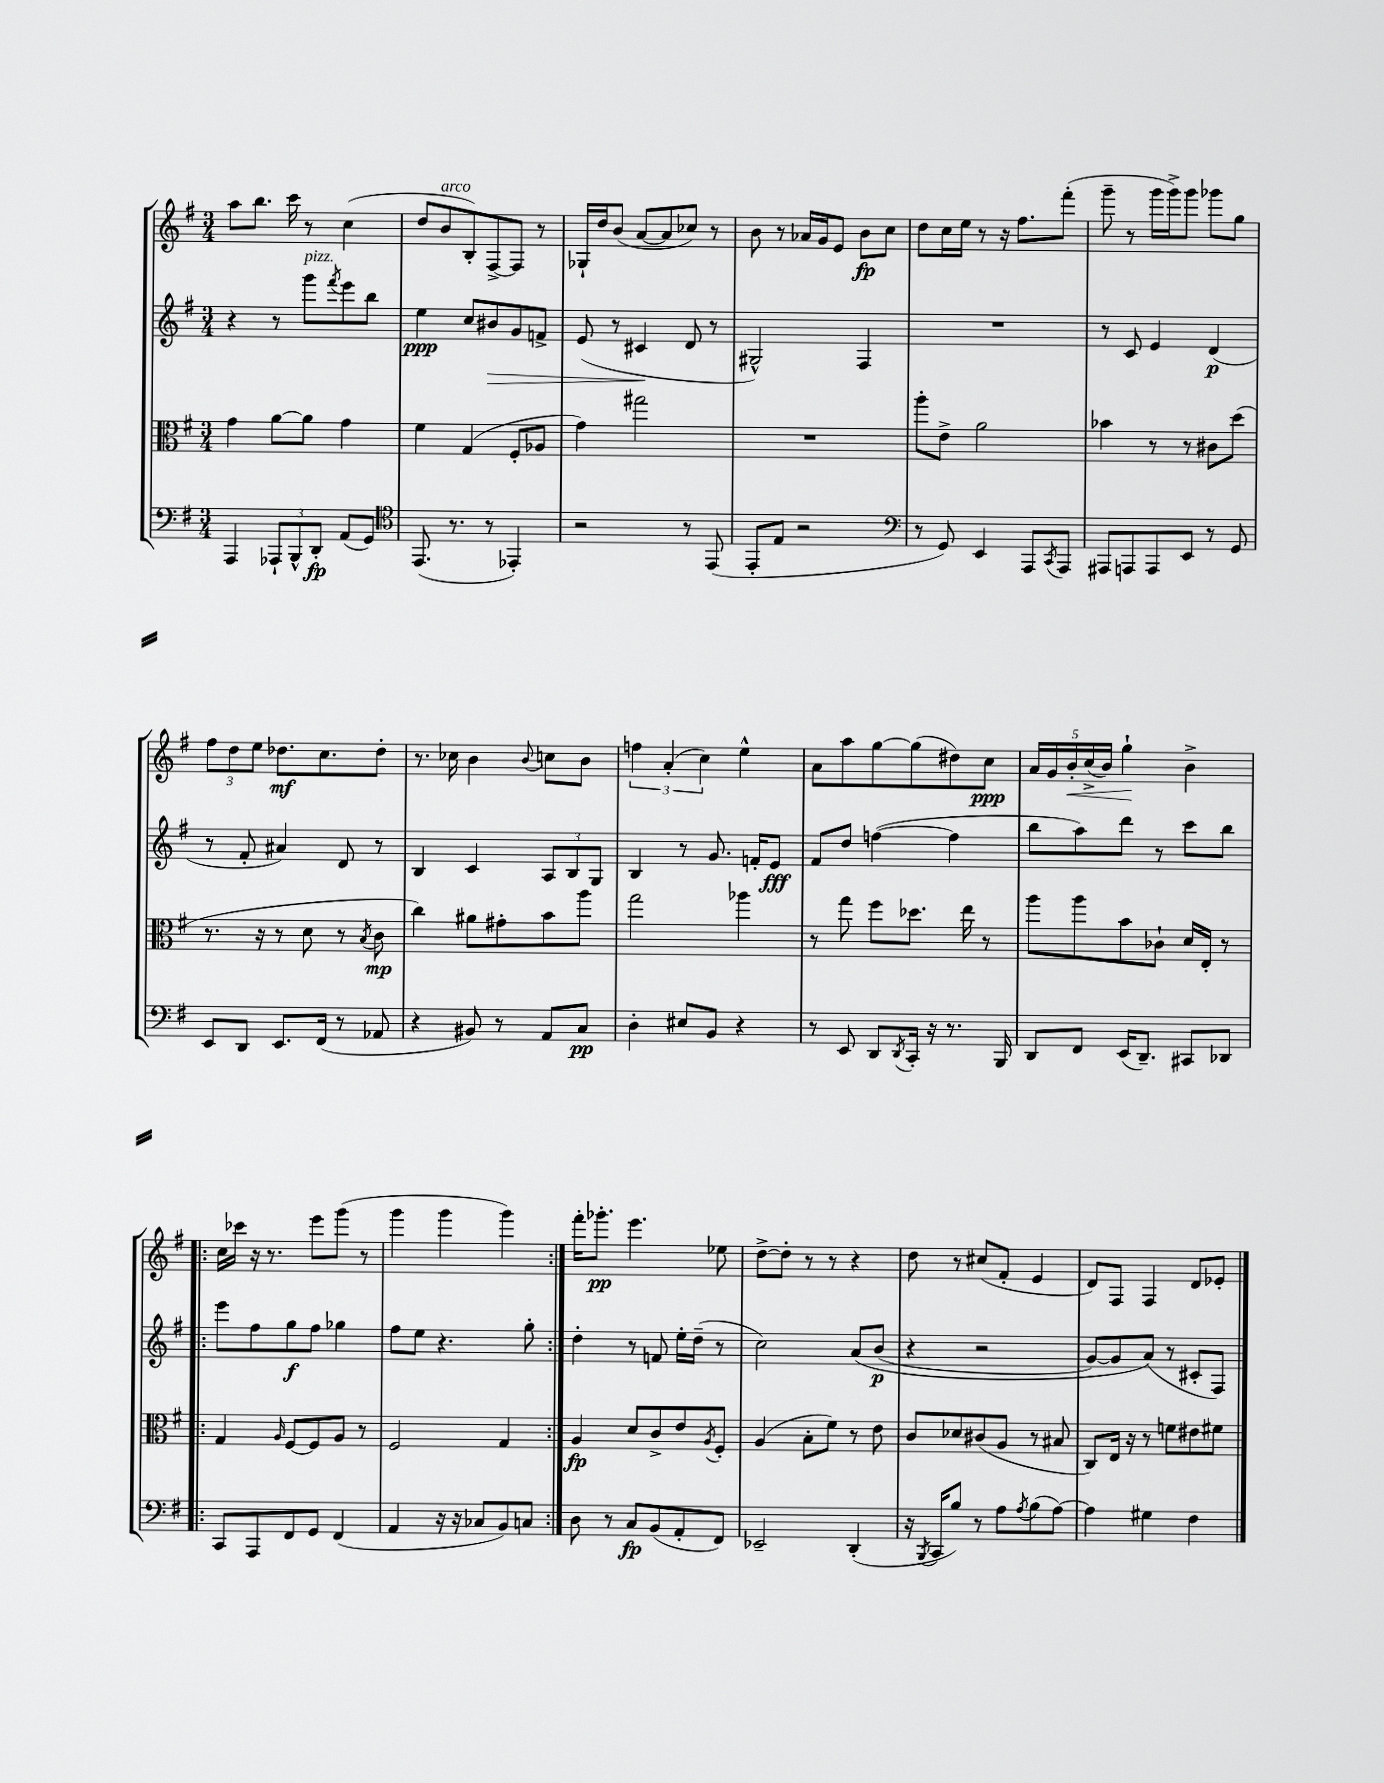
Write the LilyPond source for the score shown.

<<
\new StaffGroup <<
\new Staff = "s0" {
    \clef treble \key g \major \numericTimeSignature \time 3/4
    a''8 b''8. c'''16 r8 c''4( |
    d''8 b'8^\markup { \italic "arco" } b8-.) fis8~-> fis8 r8 |
    ges16-! d''16 b'8( a'8~ a'8 ces''8) r8 |
    b'8 r8 aes'16 g'16 e'8 b'8\fp c''8 |
    d''8 c''16 e''16 r8 r16 fis''8. fis'''8-.( |
    g'''8-- r8 g'''16 g'''16->) g'''8 ges'''8 g''8 |
    \tuplet 3/2 { fis''8 d''8 e''8 } des''8.\mf c''8. des''8-. |
    r8. ces''16 b'4 \appoggiatura { b'8 } c''8 b'8 |
    \tuplet 3/2 { f''4 a'4-.( c''4) } e''4-^ |
    a'8 a''8 g''8~ g''8( dis''8) c''8\ppp |
    \tuplet 5/4 { a'16 g'16 b'16-.\< c''16->( b'16) } g''4-!\! b'4-> |
    \repeat volta 2 { c''16 ces'''16 r16 r8. e'''8 g'''8( r8 |
    g'''4 g'''4 g'''4) | }
    fis'''16-. ges'''8.-.\pp e'''4. ees''8 |
    d''8~-> d''8-. r8 r8 r4 |
    d''8 r8 cis''8( fis'8-. e'4 |
    d'8) fis8 fis4 d'8 ees'8-. \bar "|." |
}
\new Staff = "s1" {
    \clef treble \key g \major \numericTimeSignature \time 3/4
    r4 r8 g'''8^\markup { \italic "pizz." } \acciaccatura { fis'''8 } e'''8 b''8 |
    e''4\ppp c''8 bis'8\> g'8 f'8-> |
    e'8( r8 cis'4\! d'8 r8 |
    gis2-^) fis4 |
    R2. |
    r8 c'8 e'4 d'4\p( |
    r8 fis'8-. ais'4) d'8 r8 |
    b4 c'4 \tuplet 3/2 { a8 b8 g8 } |
    b4 r8 g'8. f'16-. e'8\fff |
    fis'8 d''8 f''4~( f''4 |
    b''8 a''8) d'''8 r8 c'''8 b''8 |
    \repeat volta 2 { e'''8 fis''8 g''8\f fis''8 ges''4 |
    fis''8 e''8 r4. g''8-. | }
    d''4-. r8 f'8 e''16-. d''16--( r8 |
    c''2) a'8\( b'8\p( |
    r4 r2 |
    g'8~) g'8 a'8(\) r8 cis'8-. fis8) \bar "|." |
}
\new Staff = "s2" {
    \clef alto \key g \major \numericTimeSignature \time 3/4
    g'4 a'8~ a'8 g'4 |
    fis'4 g4( fis8-. aes8 |
    g'4) gis''2 |
    R2. |
    a''8-. e'8-> a'2 |
    bes'4 r8 r8 cis'8 d''8( |
    r8. r16 r8 d'8 r8 \acciaccatura { b8 } c'8\mp |
    c''4) ais'8 gis'8-. b'8 a''8 |
    g''2 aes''4 |
    r8 g''8 fis''8 des''8. e''16 r8 |
    a''8 a''8 b'8 ces'8-! d'16 e16-. r8 |
    \repeat volta 2 { g4 \grace { a16 } fis8~ fis8 a8 r8 |
    fis2 g4 | }
    a4\fp d'8 c'8-> e'8 \acciaccatura { a8 } fis8-. |
    a4( b8-. fis'8) r8 e'8 |
    c'8 des'8 cis'8( a8 r8 bis8 |
    c8) e16 r16 r8 f'8 eis'8 fis'8 \bar "|." |
}
\new Staff = "s3" {
    \clef bass \key g \major \numericTimeSignature \time 3/4
    a,,4 \tuplet 3/2 { aes,,8-! b,,8-^ d,8-.\fp } a,8( g,8) |
    \clef tenor e,8.( r8. r8 ees,4-.) |
    r2 r8 e,8( |
    e,8-. e8 r2 |
    \clef bass r8 g,8) e,4 a,,8 \acciaccatura { c,8 } a,,8 |
    ais,,8 a,,8 a,,8 e,8 r8 g,8 |
    e,8 d,8 e,8. fis,16( r8 aes,8 |
    r4 bis,8) r8 a,8 c8\pp |
    d4-. eis8 b,8 r4 |
    r8 e,8 d,8 \acciaccatura { d,8 } c,16-. r16 r8. b,,16 |
    d,8 fis,8 e,16( d,8.--) cis,8 des,8 |
    \repeat volta 2 { c,8 a,,8 fis,8 g,8 fis,4( |
    a,4 r16 r16 ces8 b,8) c8 | }
    d8 r8 c8\fp b,8( a,8-. fis,8) |
    ees,2-- d,4-.( |
    r16 \acciaccatura { b,,8 } c,16 b8) r8 a8 \acciaccatura { a8 } b8( a8~) |
    a4 gis4 fis4 \bar "|." |
}
>>
>>
\layout { \context { \Score \remove "Bar_number_engraver" } }
